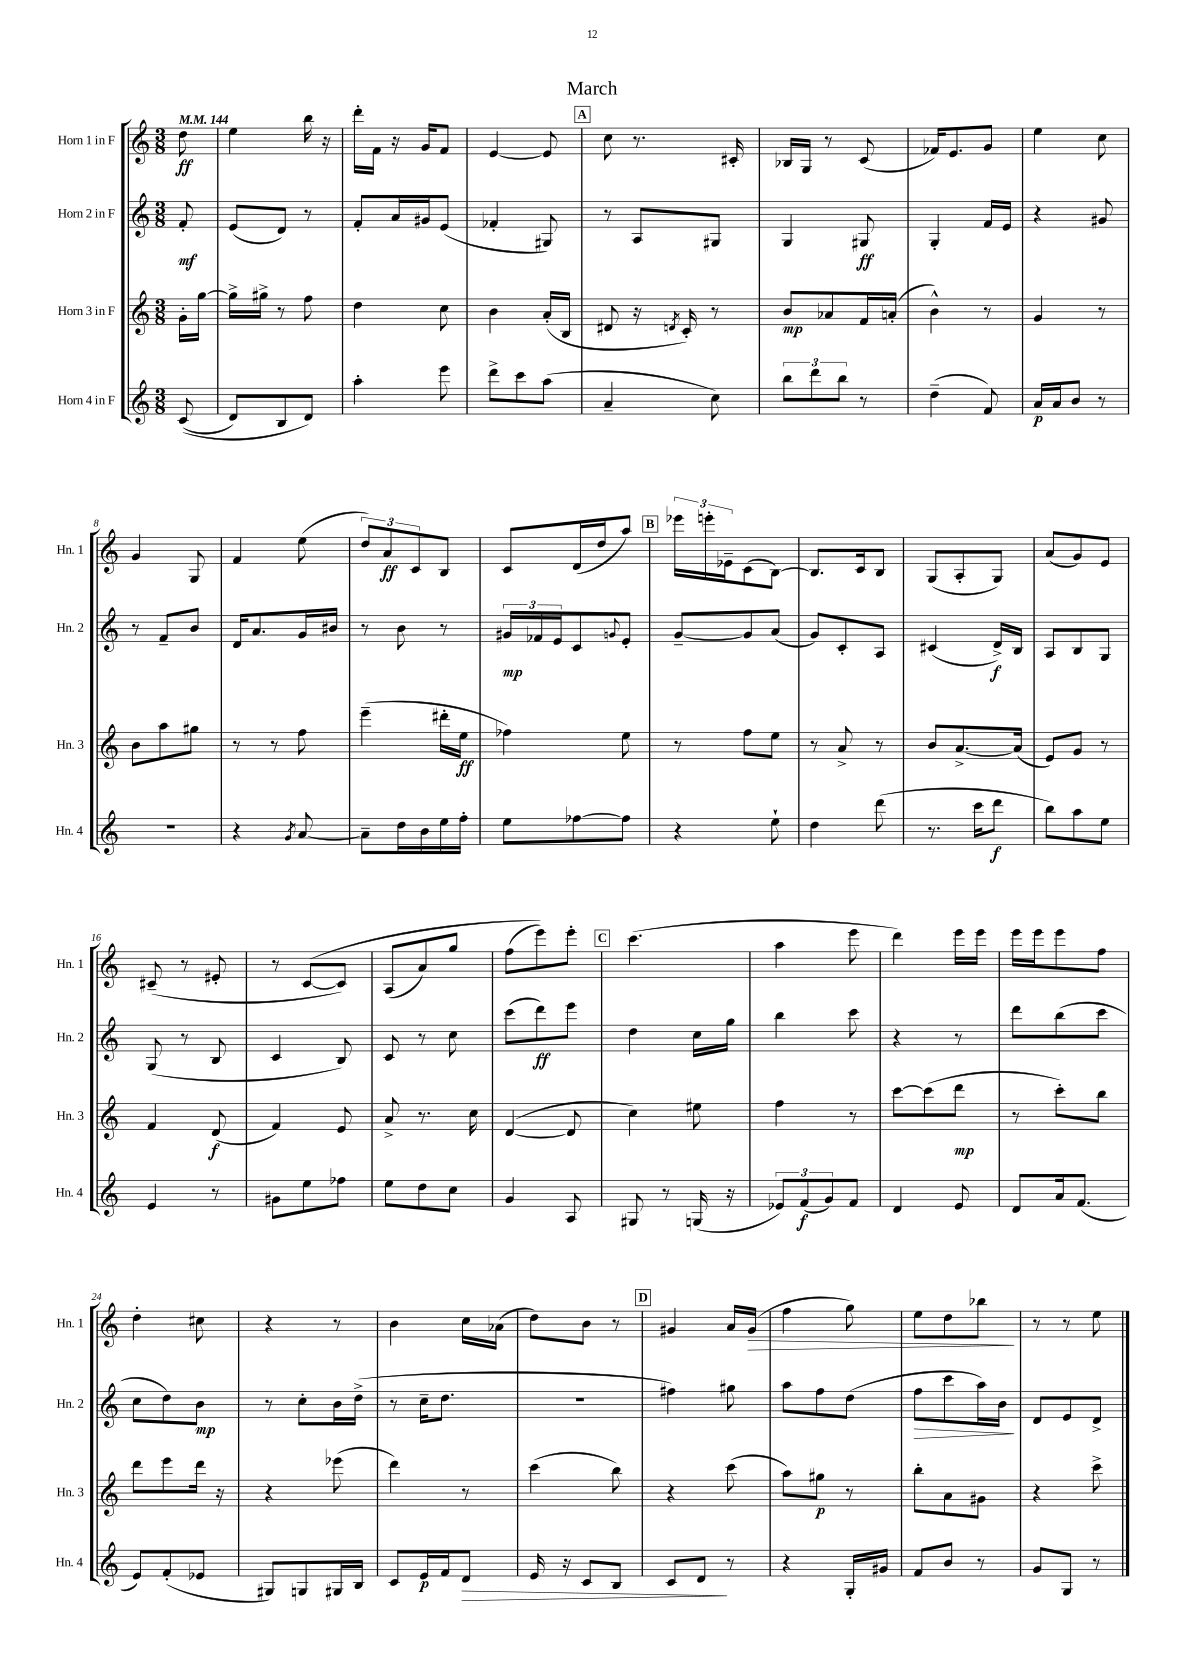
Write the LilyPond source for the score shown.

\header { title = "March" }
<<
\new StaffGroup <<
\new Staff = "s0" \with { instrumentName = "Horn 1 in F" shortInstrumentName = "Hn. 1" } {
    \clef treble \key c \major \numericTimeSignature \time 3/8 \partial 8 \tempo 4 = 144
    d''8\ff |
    e''4 b''16 r16 |
    d'''16-. f'16 r16 g'16 f'8 |
    e'4~ e'8 |
    \mark \markup { \box "A" } c''8 r8. cis'16-. |
    bes16 g16 r8 c'8( |
    fes'16) e'8. g'8 |
    e''4 c''8 |
    g'4 g8 |
    f'4 e''8( |
    \tuplet 3/2 { d''8) a'8\ff c'8 } b8 |
    c'8 d'16( d''16 a''8) |
    \mark \markup { \box "B" } \tuplet 3/2 { ees'''16 e'''16-. ees'16-- } c'8( b8~) |
    b8. c'16 b8 |
    g8( a8-. g8) |
    a'8( g'8) e'8 |
    cis'8--( r8 eis'8-. |
    r8 c'8~\( c'8) |
    a8( a'8) g''8 |
    f''8( e'''8)\) e'''8-. |
    \mark \markup { \box "C" } c'''4.( |
    a''4 e'''8 |
    d'''4) e'''16 e'''16 |
    e'''16 e'''16 e'''8 f''8 |
    d''4-. cis''8 |
    r4 r8 |
    b'4 c''16 aes'16( |
    d''8) b'8 r8 |
    \mark \markup { \box "D" } gis'4 a'16 gis'16\>( |
    f''4 g''8) |
    e''8 d''8 bes''8\! |
    r8 r8 e''8 \bar "|." |
}
\new Staff = "s1" \with { instrumentName = "Horn 2 in F" shortInstrumentName = "Hn. 2" } {
    \clef treble \key c \major \numericTimeSignature \time 3/8 \partial 8
    f'8-.\mf |
    e'8( d'8) r8 |
    f'8-. a'16 gis'16 e'8( |
    fes'4-. gis8) |
    \mark \markup { \box "A" } r8 a8 gis8 |
    g4 gis8\ff |
    g4-. f'16 e'16 |
    r4 gis'8 |
    r8 f'8-- b'8 |
    d'16 a'8. g'16 bis'16 |
    r8 b'8 r8 |
    \tuplet 3/2 { gis'16\mp fes'16 e'16 } c'8 \appoggiatura { g'8 } e'8-. |
    \mark \markup { \box "B" } g'8~-- g'8 a'8( |
    g'8) c'8-. a8 |
    cis'4( d'16->\f) b16 |
    a8 b8 g8 |
    g8( r8 b8 |
    c'4 b8) |
    c'8 r8 c''8 |
    c'''8( d'''8\ff) e'''8 |
    \mark \markup { \box "C" } d''4 c''16 g''16 |
    b''4 c'''8 |
    r4 r8 |
    d'''8 b''8( c'''8 |
    c''8 d''8) b'8\mp |
    r8 c''8-. b'16 d''16->( |
    r8 c''16-- d''8. |
    R4. |
    \mark \markup { \box "D" } fis''4) gis''8 |
    a''8 f''8 d''8( |
    f''8\> c'''8 a''16) b'16\! |
    d'8 e'8 d'8-> \bar "|." |
}
\new Staff = "s2" \with { instrumentName = "Horn 3 in F" shortInstrumentName = "Hn. 3" } {
    \clef treble \key c \major \numericTimeSignature \time 3/8 \partial 8
    g'16-. g''16~ |
    g''16-> gis''16-> r8 f''8 |
    d''4 c''8 |
    b'4 a'16-.( b16 |
    \mark \markup { \box "A" } dis'8 r16 \acciaccatura { d'8 } c'16-.) r8 |
    b'8\mp aes'8 f'16 a'16-.( |
    b'4-^) r8 |
    g'4 r8 |
    b'8 a''8 gis''8 |
    r8 r8 f''8 |
    e'''4--( dis'''16-. e''16\ff |
    fes''4) e''8 |
    \mark \markup { \box "B" } r8 f''8 e''8 |
    r8 a'8-> r8 |
    b'8 a'8.~-> a'16( |
    e'8) g'8 r8 |
    f'4 d'8\f( |
    f'4) e'8 |
    a'8-> r8. c''16 |
    d'4~( d'8 |
    \mark \markup { \box "C" } c''4) eis''8 |
    f''4 r8 |
    c'''8~ c'''8( d'''8\mp |
    r8 c'''8-.) b''8 |
    d'''8 e'''8 d'''16 r16 |
    r4 ees'''8( |
    d'''4) r8 |
    c'''4( b''8) |
    \mark \markup { \box "D" } r4 c'''8( |
    a''8) gis''8\p r8 |
    b''8-. a'8 gis'8 |
    r4 c'''8-> \bar "|." |
}
\new Staff = "s3" \with { instrumentName = "Horn 4 in F" shortInstrumentName = "Hn. 4" } {
    \clef treble \key c \major \numericTimeSignature \time 3/8 \partial 8
    c'8(\( |
    d'8) b8 d'8\) |
    a''4-. e'''8 |
    d'''8-> c'''8 a''8( |
    \mark \markup { \box "A" } a'4-- c''8) |
    \tuplet 3/2 { b''8 d'''8 b''8 } r8 |
    d''4--( f'8) |
    a'16\p a'16 b'8 r8 |
    R4. |
    r4 \acciaccatura { g'8 } a'8~ |
    a'8-- d''16 b'16 e''16 f''16-. |
    e''8 fes''8~ fes''8 |
    \mark \markup { \box "B" } r4 e''8-! |
    d''4 d'''8( |
    r8. c'''16 d'''8\f |
    b''8) a''8 e''8 |
    e'4 r8 |
    gis'8 e''8 fes''8 |
    e''8 d''8 c''8 |
    g'4 a8 |
    \mark \markup { \box "C" } gis8 r8 g16( r16 |
    \tuplet 3/2 { ees'8) f'8\f( g'8) } f'8 |
    d'4 e'8 |
    d'8 a'16 f'8.( |
    e'8) f'8-.( ees'8 |
    gis8) g8 gis16 b16 |
    c'8 e'16\p f'16 d'8\> |
    e'16 r16 c'8 b8 |
    \mark \markup { \box "D" } c'8 d'8\! r8 |
    r4 g16-. gis'16 |
    f'8 b'8 r8 |
    g'8 g8 r8 \bar "|." |
}
>>
>>
